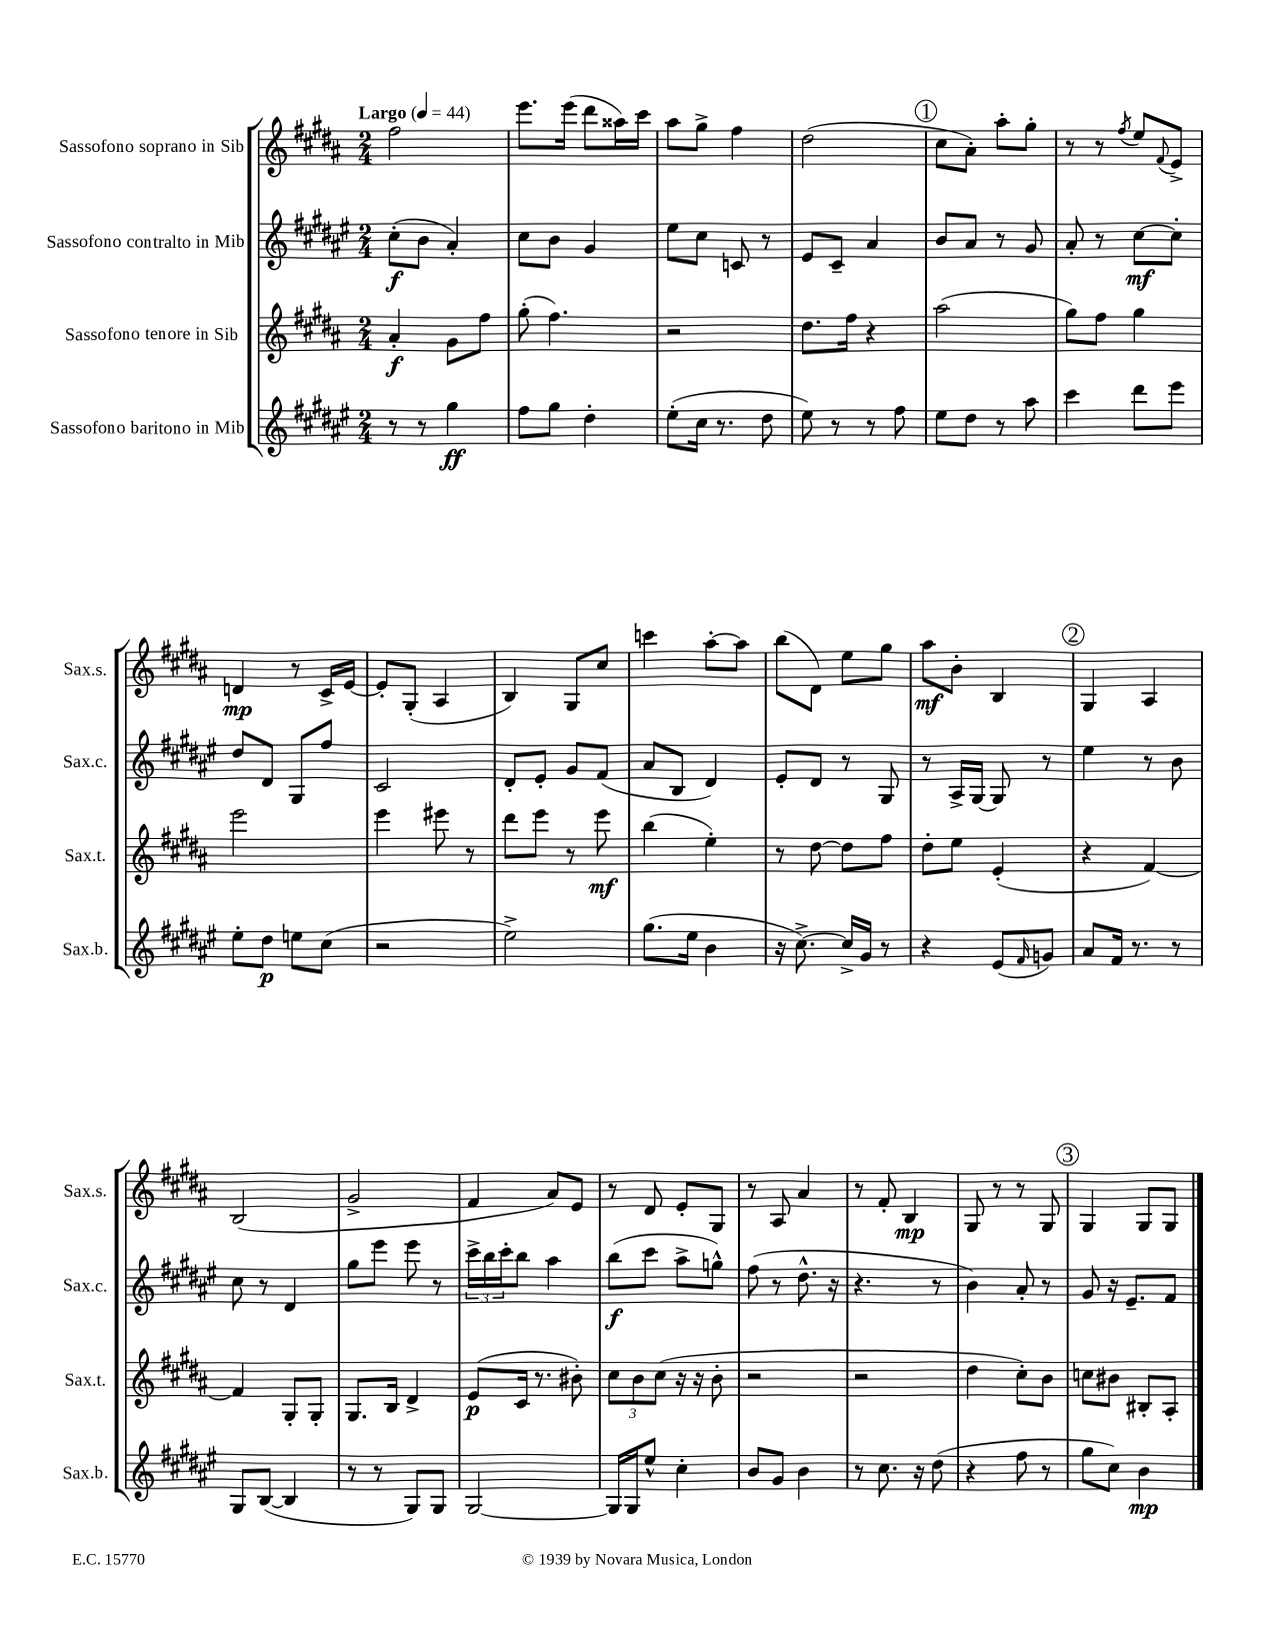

**kern	**kern	**kern	**kern
*staff4	*staff3	*staff2	*staff1
*clefG2	*clefG2	*clefG2	*clefG2
*k[f#c#g#d#a#e#]	*k[f#c#g#d#a#]	*k[f#c#g#d#a#e#]	*k[f#c#g#d#a#]
*M2/4	*M2/4	*M2/4	*M2/4
*MM44	*MM44	*MM44	*MM44
8r	4a#'/	(8cc#'\L	2ff#\
8r	.	8b\J	.
4gg#\	8g#\L	4a#'/)	.
.	8ff#\J	.	.
=	=	=	=
8ff#\L	(8gg#'\	8cc#\L	8.eee\L
8gg#\J	4.ff#\)	8b\J	.
.	.	.	(16eee\Jk
4dd#'\	.	4g#/	8ddd#\L
.	.	.	16aa##\L)
.	.	.	16ccc#\JJ
=	=	=	=
(8ee#'\L	2r	8ee#\L	8aa#\L
16cc#\Jk	.	8cc#\J	8gg#^\J
8.r	.	.	.
.	.	8c/	4ff#\
8dd#\	.	8r	.
=	=	=	=
8ee#\)	8.dd#\L	8e#/L	(2dd#\
8r	.	8c#~/J	.
.	16ff#\Jk	.	.
8r	4r	4a#/	.
8ff#\	.	.	.
=	=	=	=
8ee#\L	(2aa#\	8b/L	8cc#\L
8dd#\J	.	8a#/J	8a#'\J)
8r	.	8r	8aa#'\L
8aa#\	.	8g#/	8gg#'\J
=	=	=	=
4ccc#\	8gg#\L)	8a#'/	8r
.	8ff#\J	8r	8r
.	.	.	8qff#/
8ddd#\L	4gg#\	[8cc#\L	8ee/L
.	.	.	8qqf#/
8eee#\J	.	8cc#'\]J	8e^/J
=	=	=	=
8ee#'\L	2eee\	8dd#/L	4d/
8dd#\J	.	8d#/J	.
8ee\L	.	8G#/L	8r
(8cc#\J	.	8ff#/J	16c#^/LL
.	.	.	[16e/JJ
=	=	=	=
2r	4eee\	2c#/	8e'/]L
.	.	.	(8G#'/J
.	8eee#\	.	4A#/
.	8r	.	.
=	=	=	=
2ee#^\)	8ddd#\L	8d#'/L	4B/)
.	8eee\J	8e#'/J	.
.	8r	8g#/L	8G#/L
.	8eee\	(8f#/J	8cc#/J
=	=	=	=
(8.gg#\L	(4bb\	8a#/L	4ccc\
.	.	8B/J	.
16ee#\Jk	.	.	.
4b\	4ee'\)	4d#/)	[8aa#'\L
.	.	.	8aa#\]J
=	=	=	=
16r	8r	8e#'/L	(8bb\L
[8.cc#^\)	.	.	.
.	[8dd#\	8d#/J	8d#\J)
16cc#^/]LL	8dd#\]L	8r	8ee\L
16g#/JJ	.	.	.
8r	8ff#\J	8G#/	8gg#\J
=	=	=	=
4r	8dd#'\L	8r	8aa#\L
.	8ee\J	16A#^/LL	8b'\J
.	.	[16G#/JJ	.
(8e#/L	(4e'/	8G#/]	4B/
16qqf#/	.	.	.
8g/J)	.	8r	.
=	=	=	=
8a#/L	4r	4ee#\	4G#/
16f#/Jk	.	.	.
8.r	.	.	.
.	[4f#/)	8r	4A#/
8r	.	8b\	.
=	=	=	=
8G#/L	4f#/]	8cc#\	(2B/
([8B/J	.	8r	.
4B/]	8G#'/L	4d#/	.
.	8G#'/J	.	.
=	=	=	=
8r	8.G#/L	8gg#\L	2g#^/
8r	.	8eee#\J	.
.	16B/Jk	.	.
8G#/L)	4d#^/	8eee#\	.
8G#/J	.	8r	.
=	=	=	=
[2G#/	(8e/L	24ccc#^\LL	4f#/
.	.	24bb\	.
.	.	24ccc#'\J	.
.	16c#/Jk	8bb\J	.
.	8.r	.	.
.	.	4aa#\	8a#/L)
.	8b#'\)	.	8e/J
=	=	=	=
16G#/]LL	12cc#\L	(8bb\L	8r
16G#/J	.	.	.
.	12b\	.	.
8ee#^^/J	.	8ccc#\J	8d#/
.	(12cc#\J	.	.
4cc#'\	16r	8aa#^\L	8e'/L
.	16r	.	.
.	8b'\	8gg^^\J)	8G#/J
=	=	=	=
8b/L	2r	(8ff#\	8r
8g#/J	.	8r	8A#/
4b\	.	8.dd#^^\	4a#/
.	.	16r	.
=	=	=	=
8r	2r	4.r	8r
8.cc#\	.	.	8f#'/
.	.	.	4B/
16r	.	.	.
(8dd#\	.	8r	.
=	=	=	=
4r	4dd#\	4b\)	8G#/
.	.	.	8r
8ff#\	8cc#'\L)	8a#'/	8r
8r	8b\J	8r	8G#/
=	=	=	=
8gg#\L	8cc\L	8g#/	4G#/
8cc#\J)	8b#\J	16r	.
.	.	8.e#~/L	.
4b\	8B#'/L	.	8G#/L
.	8A#'/J	8f#/J	8G#/J
==	==	==	==
*-	*-	*-	*-
